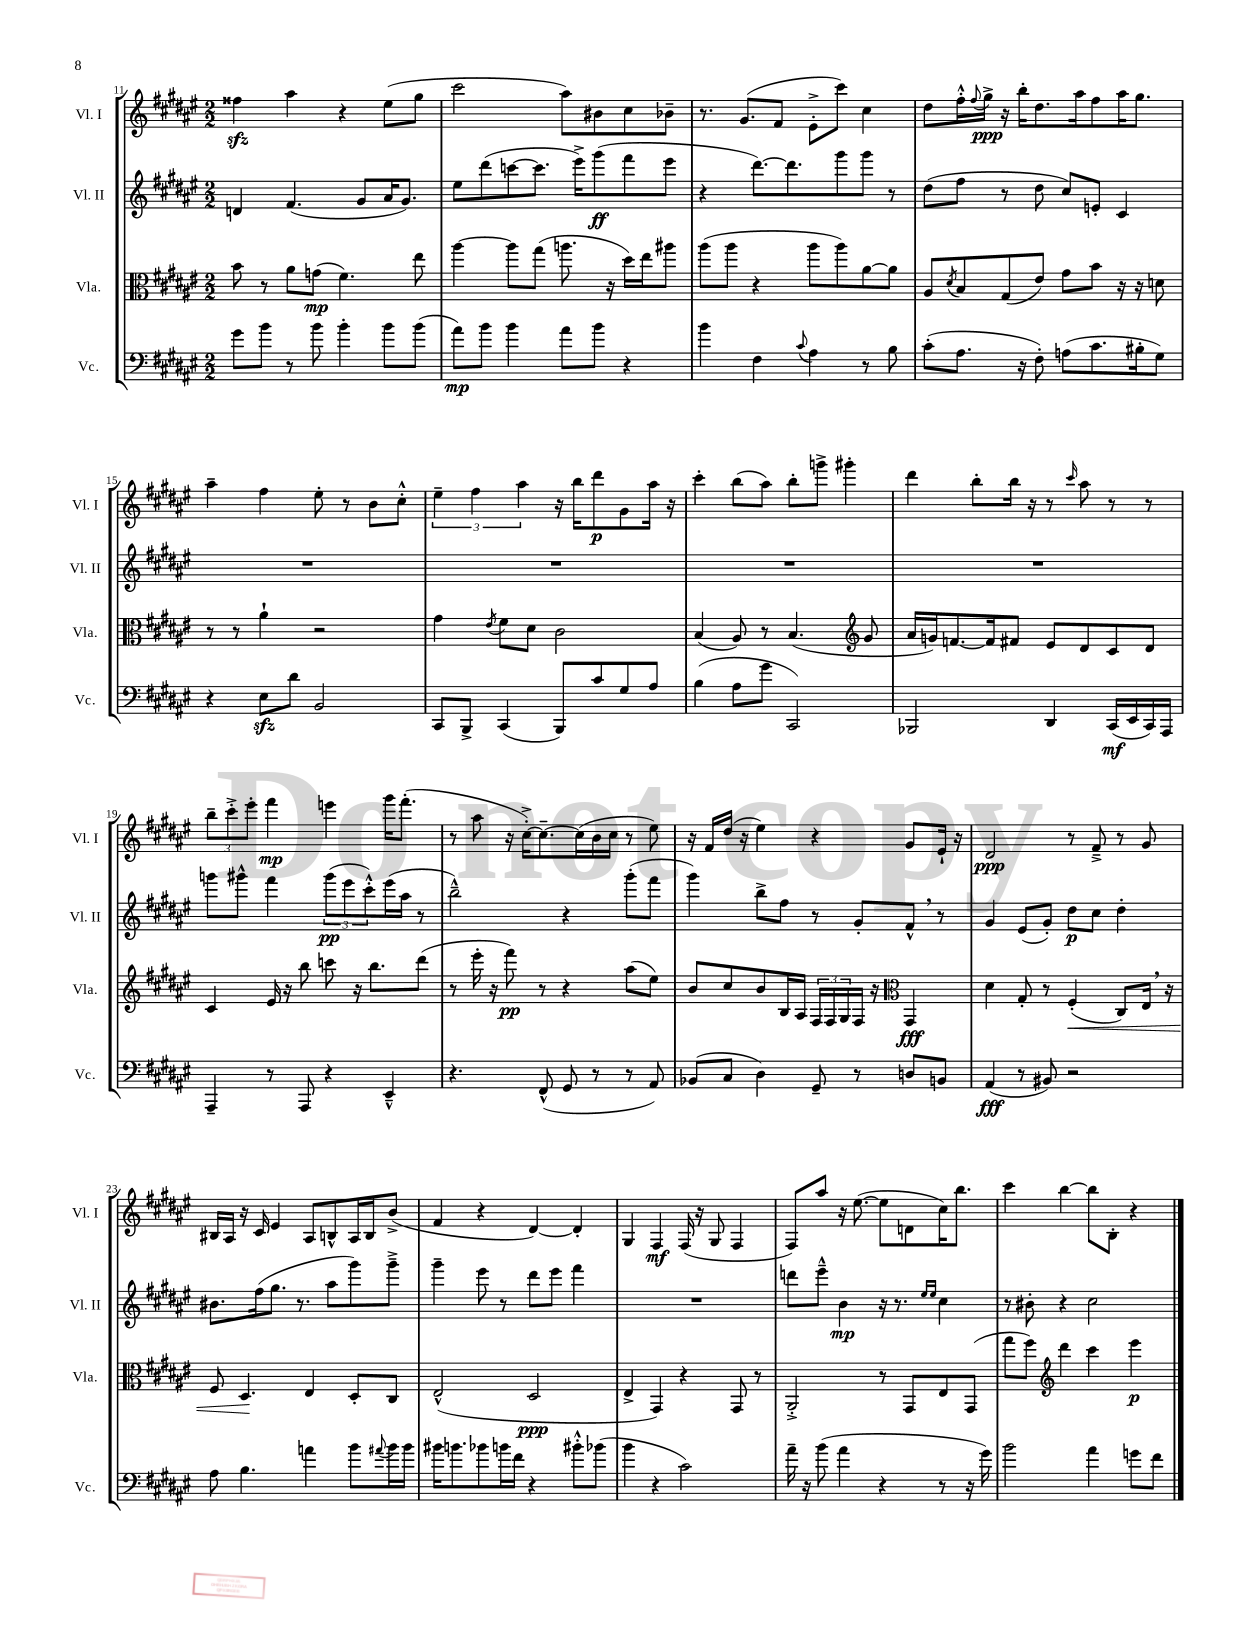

**kern	**kern	**kern	**kern
*staff4	*staff3	*staff2	*staff1
*clefF4	*clefC3	*clefG2	*clefG2
*k[f#c#g#d#a#e#]	*k[f#c#g#d#a#e#]	*k[f#c#g#d#a#e#]	*k[f#c#g#d#a#e#]
*M2/2	*M2/2	*M2/2	*M2/2
8g#	8b	4d	4ff##
8b	8r	.	.
8r	8a#	(4.f#	4aa#
8b	(8g	.	.
4b'	4.f#)	.	4r
.	.	8g#	.
8b	.	16a#	(8ee#
.	.	8.g#)	.
(8b	8ee#	.	8gg#
=	=	=	=
8a#)	[4aa#	8ee#	2ccc#
8b	.	(8ddd#	.
4b	8aa#]	[8ccc	.
.	(8gg#	8.ccc]	.
8a#	8.aa	.	8aa#)
.	.	16eee#^)	.
8b	.	(8ggg#	8b#
.	16r	.	.
4r	16dd#)	8fff#	8cc#
.	16ee#	.	.
.	8aa#	8eee#	8b-~
=	=	=	=
4b	(8aa#	4r	8.r
.	8aa#	.	.
.	.	.	(8.g#
4F#	4r	[8.ddd#)	.
.	.	.	8f#
.	.	8.ddd#]	.
8qqc#	.	.	.
4A#	8aa#	.	8e#'^
.	8aa#)	8ggg#	8ccc#)
8r	[8a#	8ggg#	4cc#
8B	8a#]	8r	.
=	=	=	=
(8c#'	8A#	(8dd#	8dd#
.	8qd#	.	.
8.A#	8B	8ff#	16ff#'^^
.	.	.	8qqff#
.	.	.	16gg#^
.	(8G#	8r	16r
16r	.	.	16bb'
8F#')	8e#)	8dd#	8.dd#
(8A	8g#	8cc#)	.
.	.	.	16aa#
8.c#	8b	8e'	8ff#
.	16r	4c#	16aa#
16B#'	16r	.	8.gg#
8G#)	8d	.	.
=	=	=	=
4r	8r	1r	4aa#~
.	8r	.	.
8E#	4a#`	.	4ff#
8d#	.	.	.
2BB	2r	.	8ee#'
.	.	.	8r
.	.	.	8b
.	.	.	8cc#'^^
=	=	=	=
8CC#	4g#	1r	6ee#~
8BBB^	.	.	.
.	.	.	6ff#
.	8qe#	.	.
(4CC#	8f#	.	.
.	.	.	6aa#
.	8d#	.	.
8BBB)	2c#	.	16r
.	.	.	16bb
8c#	.	.	8ddd#
8G#	.	.	8g#
8A#	.	.	16aa#
.	.	.	16r
=	=	=	=
(4B	(4B	1r	4ccc#'
8A#	8A#)	.	(8bb
8g#	8r	.	8aa#)
2CC#)	(4.B	.	8bb'
.	.	.	8ggg^
.	.	.	4ggg#'
*	*clefG2	*	*
.	8g#	.	.
=	=	=	=
2BBB-	16a#	1r	4ddd#
.	16g)	.	.
.	[8.f	.	.
.	.	.	8bb'
.	16f]	.	.
.	8f#	.	16bb
.	.	.	16r
4DD#	8e#	.	8r
.	.	.	16qqccc#
.	8d#	.	8aa#
(16CC#	8c#	.	8r
16EE#	.	.	.
16CC#)	8d#	.	8r
16AAA#	.	.	.
=	=	=	=
4AAA#~	4c#	8ggg	12bb~
.	.	.	12ccc#'^
.	.	8ggg#^^	.
.	.	.	12eee#'
8r	16e#	4fff#	4fff#
.	16r	.	.
8AAA#	8bb	.	.
4r	8ccc	(12ggg#	4eee
.	.	12eee#	.
.	16r	.	.
.	.	12ccc#'^^)	.
.	8.bb	.	.
4EE#~^^	.	(16eee#	16ggg#
.	.	16aa#	(8.fff#'
.	(8ddd#	8r	.
=	=	=	=
4.r	8r	2bb~^^)	8r
.	16eee#'	.	8aa#
.	16r	.	.
.	8fff#)	.	16r
.	.	.	[16cc#'^)
(8FF#^^	8r	.	8.cc#~_
8GG#	4r	4r	.
.	.	.	(16cc#]
8r	.	.	16b
.	.	.	16cc#
8r	(8aa#	(8ggg#'	8r
8AA#)	8ee#)	8fff#	8ee#)
=	=	=	=
(8BB-	8b	4ggg#)	16r
.	.	.	16f#
8C#	8cc#	.	(16dd#
.	.	.	16r
4D#)	8b	8bb^	4ee#)
.	16B	8ff#	.
.	16A#	.	.
8GG#~	24F#	8r	4r
.	24F#	.	.
.	24G#	.	.
8r	16F#	8g#'	.
.	16r	.	.
*	*clefC3	*	*
8D	4GG#	8f#^^	8g#
8BB	.	8r	16e#`
.	.	.	16r
=	=	=	=
(4AA#	4d#	4g#	2d#
8r	8G#'	(8e#	.
8BB#)	8r	8g#')	.
2r	(4F#'	8dd#	8r
.	.	8cc#	8f#~^
.	8C#)	4dd#'	8r
.	16E#	.	8g#
.	16r	.	.
=	=	=	=
8A#	8F#	8.b#	16B#
.	.	.	16A#
4.B	4.D#	.	16r
.	.	(16ff#	16c#
.	.	8.gg#	4e#
.	.	8.r	.
4a	4E#	.	8A#
.	.	8aa#	8B^^
8b	8D#'	8ggg#)	16A#
.	.	.	16B
8qqa#	.	.	.
16b	8C#	8ggg#~^	(8b^
16b	.	.	.
=	=	=	=
16b#	(2E#^^	4ggg#~	4f#
8.b	.	.	.
8b-	.	8eee#	4r
16b	.	8r	.
16f#	.	.	.
4r	2D#	8ddd#	[4d#)
.	.	8eee#	.
8b#'^^	.	4fff#	4d#']
(8b-	.	.	.
=	=	=	=
4b	4E#^	1r	4G#
4r	4GG#)	.	4F#
2c#)	4r	.	(16F#
.	.	.	16r
.	.	.	8G#
.	8GG#	.	4F#
.	8r	.	.
=	=	=	=
16a#~	2AA#'^	8ddd	8F#)
16r	.	.	.
(8b	.	8eee#~^^	8aa#
4a#	.	4b	16r
.	.	.	([8.ee#
4r	8r	16r	8ee#]
.	.	8.r	.
.	8GG#	.	8d
.	.	16qqee#	.
.	.	16qqee#	.
8r	8E#	4cc#	16cc#)
.	.	.	8.bb
16r	(8GG#	.	.
16g#)	.	.	.
=	=	=	=
2b	8gg#	8r	4ccc#
.	8ff#)	8b#'	.
*	*clefG2	*	*
.	4ddd#	4r	[4bb
4a#	4ccc#	2cc#	8bb]
.	.	.	8B'
8g	4eee#	.	4r
8f#	.	.	.
==	==	==	==
*-	*-	*-	*-
